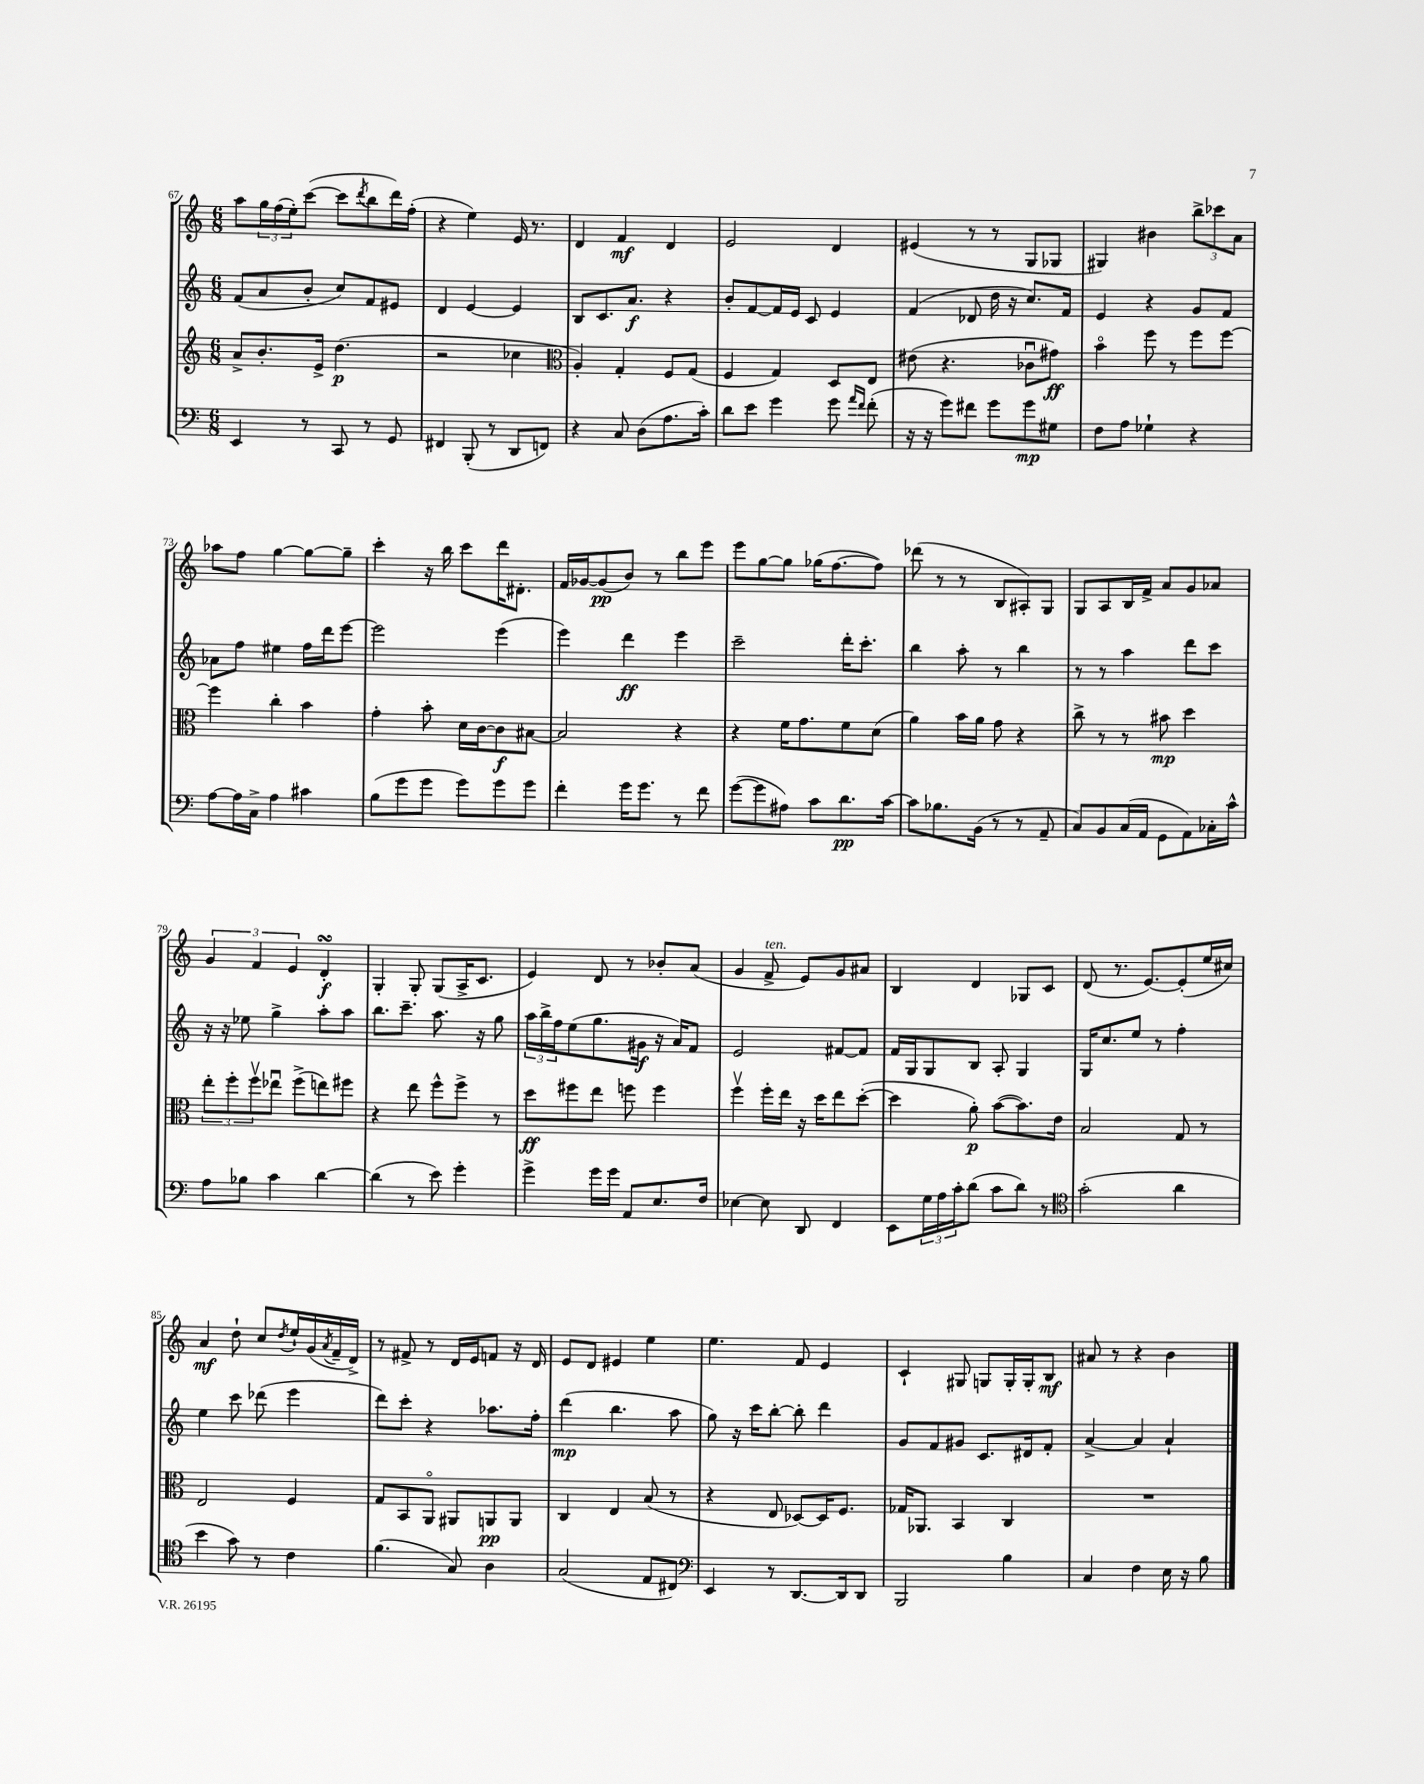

**kern	**dynam	**kern	**dynam	**kern	**dynam	**kern	**dynam
*part4	*part4	*part3	*part3	*part2	*part2	*part1	*part1
*staff4	*staff4	*staff3	*staff3	*staff2	*staff2	*staff1	*staff1
*clefF4	*	*clefG2	*	*clefG2	*	*clefG2	*
*k[]	*	*k[]	*	*k[]	*	*k[]	*
*M6/8	*	*M6/8	*	*M6/8	*	*M6/8	*
=67	=67	=67	=67	=67	=67	=67	=67
4EE/	.	8a^/L	.	(8f/L	.	8aa\L	.
.	.	8.b'/	.	8a/	.	24gg\L	.
.	.	.	.	.	.	(24ff\	.
.	.	.	.	.	.	24ee'\J)	.
8r	.	.	.	8b'/J	.	([8ccc\J	.
.	.	16e^/Jk	.	.	.	.	.
8CC/	.	(4.dd\	p	8cc/L)	.	8ccc\L]	.
.	.	.	.	.	.	8qddd/	.
8r	.	.	.	8f/	.	8bb\	.
8GG/	.	.	.	8e#X/J	.	16ddd\L)	.
.	.	.	.	.	.	(16ff'\JJ	.
=68	=68	=68	=68	=68	=68	=68	=68
4FF#X/	.	2r	.	4d/	.	4r	.
(8BBB'/	.	.	.	[4e/	.	4ee\)	.
8r	.	.	.	.	.	.	.
8DD/L	.	4cc-X\	.	4e/]	.	16e/	.
.	.	.	.	.	.	8.r	.
8FFn/J)	.	.	.	.	.	.	.
=69	=69	=69	=69	=69	=69	=69	=69
*	*	*clefC3	*	*	*	*	*
4r	.	4A'/)	.	8B/L	.	4d/	.
.	.	.	.	8.c/	.	.	.
8C/	.	4G'/	.	.	.	4f/	mf
.	.	.	.	8.a/J	f	.	.
(8D\L	.	.	.	.	.	.	.
8.A\	.	8F/L	.	4r	.	4d/	.
.	.	(8G/J	.	.	.	.	.
16c'\Jk)	.	.	.	.	.	.	.
=70	=70	=70	=70	=70	=70	=70	=70
8d\L	.	4F/	.	8b'/L	.	2e/	.
8e\J	.	.	.	[8f/	.	.	.
4g\	.	4G/)	.	16f/L]	.	.	.
.	.	.	.	16e/JJ	.	.	.
.	.	.	.	8c/	.	.	.
8g\	.	8D/L	.	4e/	.	4d/	.
16qqa/LL	.	.	.	.	.	.	.
16qqf/JJ	.	.	.	.	.	.	.
(8f'\	.	8E/J	.	.	.	.	.
=71	=71	=71	=71	=71	=71	=71	=71
16r	.	(8e#X\	.	(4f/	.	(4e#X/	.
16r	.	.	.	.	.	.	.
8g\L)	.	4.r	.	.	.	.	.
8f#X\J	.	.	.	8d-X/	.	8r	.
8g\L	.	.	.	16dd\	.	8r	.
.	.	.	.	16r	.	.	.
8g\	mp	8c-Xu\L	.	8.cc/L)	.	8G/L	.
8G#X\J	.	8g#X\J)	ff	.	.	8G-X/J	.
.	.	.	.	16f/Jk	.	.	.
=72	=72	=72	=72	=72	=72	=72	=72
8F\L	.	4b\	.	4e/	.	4G#X/)	.
8A\J	.	.	.	.	.	.	.
4G-X`\	.	8ff\	.	4r	.	4b#X\	.
.	.	8r	.	.	.	.	.
4r	.	8ff\L	.	8g/L	.	12bb^\L	.
.	.	.	.	.	.	12ccc-X\	.
.	.	[8ff\J	.	8f/J	.	.	.
.	.	.	.	.	.	12a\J	.
!!LO:LB:g=z
=73	=73	=73	=73	=73	=73	=73	=73
[8A\L	.	4ff\]	.	8a-X\L	.	8aa-X\L	.
16A\L]	.	.	.	8ff\J	.	8ff\J	.
16C^\JJ	.	.	.	.	.	.	.
4A\	.	4cc'\	.	4ee#X\	.	[4gg\	.
4c#X\	.	4b\	.	16ff\LL	.	8gg\L_	.
.	.	.	.	16ddd\J	.	.	.
.	.	.	.	[8eee\J	.	8gg~\J]	.
=74	=74	=74	=74	=74	=74	=74	=74
(8B\L	.	4g'\	.	2eee\]	.	4ccc'\	.
8g\	.	.	.	.	.	.	.
8g\J	.	8b'\	.	.	.	16r	.
.	.	.	.	.	.	16bb\	.
8g\L)	.	16d\LL	.	.	.	8ccc\L	.
.	.	[16c\J	.	.	.	.	.
8g\	.	8c\]	f	(4eee\	.	16ddd\K	.
.	.	.	.	.	.	8.d#X'\J	.
8g\J	.	[8B#X\J	.	.	.	.	.
=75	=75	=75	=75	=75	=75	=75	=75
4f'\	.	2B#/]	.	4eee\)	.	16f/LL	.
.	.	.	.	.	.	[16g-X/J	.
.	.	.	.	.	.	(8g-/]	pp
16g\KL	.	.	.	4ddd\	ff	8b/J)	.
8.g\J	.	.	.	.	.	.	.
.	.	.	.	.	.	8r	.
8r	.	4r	.	4eee\	.	8bb\L	.
8f\	.	.	.	.	.	8eee\J	.
=76	=76	=76	=76	=76	=76	=76	=76
([8g\L	.	4r	.	2ccc~\	.	8eee\L	.
8g\]	.	.	.	.	.	[8gg\	.
8A#X\J)	.	16f\KL	.	.	.	8gg\J]	.
.	.	8.g\	.	.	.	.	.
8c\L	.	.	.	.	.	(16gg-X\KL	.
.	.	.	.	.	.	[8.ff\	.
8.d\	pp	8f\	.	16ddd'\KL	.	.	.
.	.	.	.	8.ccc'\J	.	.	.
.	.	(8d\J	.	.	.	8ff\J])	.
[16c\Jk	.	.	.	.	.	.	.
=77	=77	=77	=77	=77	=77	=77	=77
8c\L]	.	4a\)	.	4bb\	.	(8ddd-X\	.
8.B-X\	.	.	.	.	.	8r	.
.	.	16b\LL	.	8aa'\	.	8r	.
(16BB\Jk	.	16a\JJ	.	.	.	.	.
8r	.	8g\	.	8r	.	8B/L	.
8r	.	4r	.	4bb\	.	8A#X'/)	.
8AA~/	.	.	.	.	.	8G/J	.
=78	=78	=78	=78	=78	=78	=78	=78
8C/L)	.	8cc^\	.	8r	.	8G/L	.
8BB/	.	8r	.	8r	.	8A/	.
(16C/L	.	8r	.	4aa\	.	16B/L	.
16AA/JJ	.	.	.	.	.	16f^/JJ	.
8GG\L	.	8b#X\	mp	.	.	8a/L	.
8AA\)	.	4dd\	.	8ddd\L	.	8g/	.
16C-X'\L	.	.	.	8ccc\J	.	8a-X/J	.
16c^^\JJ	.	.	.	.	.	.	.
!!LO:LB:g=z
=79	=79	=79	=79	=79	=79	=79	=79
8A\L	.	12ee'\L	.	16r	.	6g/	.
.	.	.	.	16r	.	.	.
.	.	12ff'\	.	.	.	.	.
8B-X\J	.	.	.	8ee-X\	.	.	.
.	.	12ffv\	.	.	.	6f/	.
4c\	.	8ee-Xu\J	.	4gg^\	.	.	.
.	.	.	.	.	.	6e/	.
.	.	(8ff^\L	.	.	.	.	.
[4d\	.	8een\)	.	8aa'\L	.	4dsSSS'/	f
.	.	8ff#X\J	.	8aa\J	.	.	.
=80	=80	=80	=80	=80	=80	=80	=80
(4d\]	.	4r	.	8.bb\L	.	4G'/	.
.	.	.	.	8.ccc~\J	.	.	.
8r	.	8ee\	.	.	.	8G'/	.
8e\)	.	8ff^^\L	.	8.aa\	.	(8G/L	.
4g'\	.	8ff^\J	.	.	.	16A^/K	.
.	.	.	.	16r	.	8.c/J	.
.	.	8r	.	8gg\	.	.	.
=81	=81	=81	=81	=81	=81	=81	=81
4g^\	.	8dd\L	ff	24aa\LL	.	4e/)	.
.	.	.	.	24bb^\	.	.	.
.	.	.	.	24ff\J	.	.	.
.	.	8ff#X\	.	(8ee\	.	.	.
16g\LL	.	8ee\J	.	8.gg\	.	8d/	.
16g\JJ	.	.	.	.	.	.	.
8AA/L	.	8ffn\	.	.	.	8r	.
.	.	.	.	16g#X\Jk	f	.	.
8.E/	.	4ff\	.	16r	.	8b-X'/L	.
.	.	.	.	16a/KL)	.	.	.
.	.	.	.	8f/J	.	(8a/J	.
16F/Jk	.	.	.	.	.	.	.
=82	=82	=82	=82	=82	=82	=82	=82
[4E-X\	.	4ffv\	.	2e/	.	4g/	.
!	!	!	!	!	!	!LO:TX:a:i:t=ten.	!
8E-\]	.	16ff'\LL	.	.	.	8f^/	.
.	.	16ee\JJ	.	.	.	.	.
8DD/	.	16r	.	.	.	8e/L)	.
.	.	16dd\KL	.	.	.	.	.
4FF/	.	8ee\	.	[8f#X/L	.	8g/	.
.	.	([8dd'\J	.	8f#/J]	.	8a#X/J	.
=83	=83	=83	=83	=83	=83	=83	=83
8EE\L	.	4dd\]	.	16f/LL	.	4B/	.
.	.	.	.	16G/J	.	.	.
24G\L	.	.	.	8G/	.	.	.
24A\	.	.	.	.	.	.	.
24c'\J	.	.	.	.	.	.	.
(8d\J	.	8a'\)	p	8B/J	.	4d/	.
8c\L	.	([8b\L	.	8A'/	.	.	.
8d\J)	.	8.b\])	.	4G/	.	8G-X/L	.
8r	.	.	.	.	.	8c/J	.
.	.	16e\Jk	.	.	.	.	.
=84	=84	=84	=84	=84	=84	=84	=84
*clefC4	*	*	*	*	*	*	*
(2g'\	.	2B/	.	16G/KL	.	(8d/	.
.	.	.	.	8.cc/	.	.	.
.	.	.	.	.	.	8.r	.
.	.	.	.	8ee/J	.	.	.
.	.	.	.	.	.	[8.e/L)	.
.	.	.	.	8r	.	.	.
4a\	.	8G/	.	4ff'\	.	(8e'/]	.
.	.	8r	.	.	.	16ee/L	.
.	.	.	.	.	.	16cc#X/JJ)	.
!!LO:LB:g=z
=85	=85	=85	=85	=85	=85	=85	=85
4b\	.	2E/	.	4ee\	.	4a/	mf
8g\)	.	.	.	8ccc\	.	8dd`\	.
8r	.	.	.	(8ddd-X\	.	8cc/L	.
.	.	.	.	.	.	8qdd/	.
4c\	.	4F/	.	4eee\	.	16ee`/L	.
.	.	.	.	.	.	(16g/	.
.	.	.	.	.	.	8qa/	.
.	.	.	.	.	.	16f~/	.
.	.	.	.	.	.	16d^/JJ)	.
=86	=86	=86	=86	=86	=86	=86	=86
(4.f\	.	8G/L	.	8ddd\L)	.	8r	.
.	.	8BB/	.	8ccc'\J	.	8f#X^/	.
.	.	8AA/J	.	4r	.	8r	.
8G/)	.	8AA#X/L	.	.	.	16d/LL	.
.	.	.	.	.	.	16e/J	.
4A\	.	8AAn/	pp	8.aa-X\L	.	8fn/J	.
.	.	8AA/J	.	.	.	16r	.
.	.	.	.	16ff'\Jk	.	16d/	.
=87	=87	=87	=87	=87	=87	=87	=87
(2G/	.	4C/	.	(4ddd\	mp	8e/L	.
.	.	.	.	.	.	8d/J	.
.	.	4E/	.	4.bb\	.	4e#X/	.
8E/L	.	(8B/	.	.	.	4ee\	.
8C#X/J)	.	8r	.	8aa\	.	.	.
=88	=88	=88	=88	=88	=88	=88	=88
*clefF4	*	*	*	*	*	*	*
4EE/	.	4r	.	8gg\)	.	4.ee\	.
.	.	.	.	16r	.	.	.
.	.	.	.	16ccc\KL	.	.	.
8r	.	8E/	.	[8bb'\J	.	.	.
[8.DD/L	.	[8D-X/L)	.	8bb'\]	.	8f/	.
.	.	16D-/K]	.	4ddd\	.	4e/	.
16DD/k]	.	8.F/J	.	.	.	.	.
8DD/J	.	.	.	.	.	.	.
=89	=89	=89	=89	=89	=89	=89	=89
2BBB/	.	16G-X/KL	.	8g/L	.	4c`/	.
.	.	8.AA-X/J	.	.	.	.	.
.	.	.	.	8f/	.	.	.
.	.	4BB/	.	8g#X/J	.	8G#X/	.
.	.	.	.	8.c/L	.	8Gn/L	.
4B\	.	4C/	.	.	.	16G'/L	.
.	.	.	.	16d#X/k	.	16G'/J	.
.	.	.	.	8f'/J	.	8B/J	mf
=90	=90	=90	=90	=90	=90	=90	=90
4C/	.	2.r	.	[4a^/	.	8a#X/	.
.	.	.	.	.	.	8r	.
4F\	.	.	.	4a/]	.	4r	.
16E\	.	.	.	4a`/	.	4b\	.
16r	.	.	.	.	.	.	.
8B\	.	.	.	.	.	.	.
==	==	==	==	==	==	==	==
*-	*-	*-	*-	*-	*-	*-	*-
